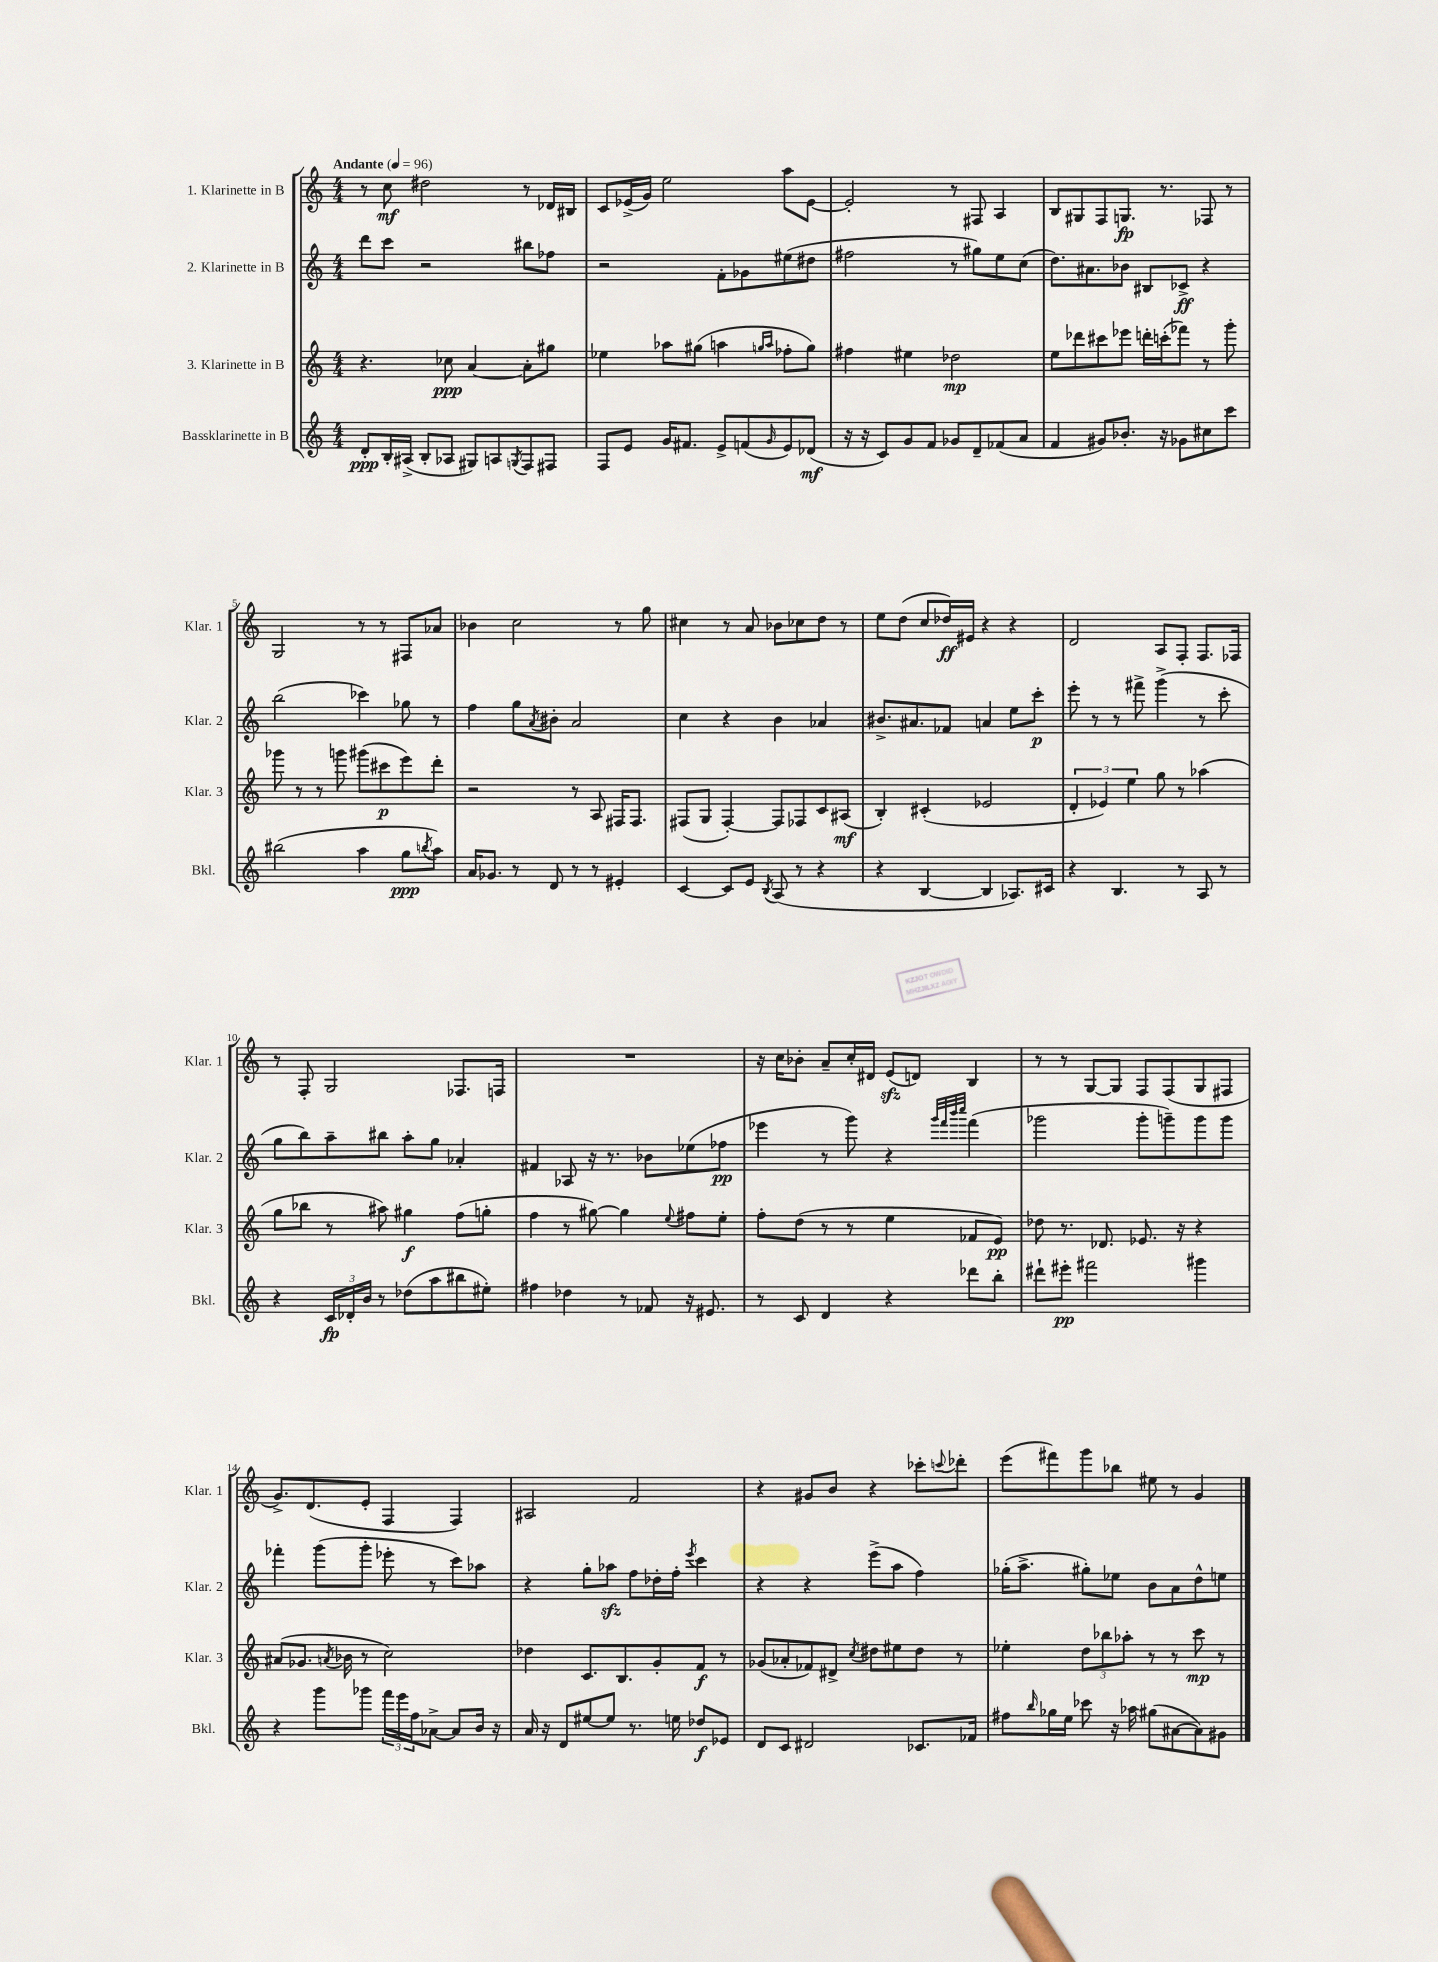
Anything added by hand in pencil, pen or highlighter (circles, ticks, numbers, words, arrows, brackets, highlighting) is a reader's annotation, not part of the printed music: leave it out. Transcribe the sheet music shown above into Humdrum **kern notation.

**kern	**kern	**kern	**kern
*staff4	*staff3	*staff2	*staff1
*clefG2	*clefG2	*clefG2	*clefG2
*k[]	*k[]	*k[]	*k[]
*M4/4	*M4/4	*M4/4	*M4/4
*MM96	*MM96	*MM96	*MM96
8d'	4.r	8ddd	8r
16B'	.	8ccc	8cc
(16A#^	.	.	.
8B'	.	2r	2dd#
8A-	8cc-	.	.
8G#)	[4a	.	.
8A	.	.	.
8qG	.	.	.
8F	8a']	8bb#	8r
8F#	8gg#	8ff-	16d-
.	.	.	16B#
=	=	=	=
8F	4ee-	2r	8c
8e	.	.	(16e-^
.	.	.	16g)
16g	8aa-	.	2ee
8.f#	.	.	.
.	(8gg#	.	.
8e^	4aa	8f'	.
(8f	.	8g-	.
.	16qqgg	.	.
16qqg	16qqaa	.	.
8e)	8ff-'	(8ee#	8aa
(8d-	8gg)	8dd#	[8e-
=	=	=	=
16r	4ff#	2ff#	2e-']
16r	.	.	.
8c)	.	.	.
8g	4ee#	.	.
8f	.	.	.
8g-	2dd-	8r	8r
8d~	.	8gg#)	8F#
(8f-	.	8ee	4A
8a	.	(8cc	.
=	=	=	=
4f	8ee	8.dd)	8B
.	8ddd-	.	8G#
.	.	8.a#	.
8g#)	8ccc#	.	8F
8.b-'	8eee-	8b-	8.G
.	16ddd'	8B#	.
16r	(16ccc'	.	8.r
8g-	8fff-)	8c-^	.
8cc#	8r	4r	8F-
8ccc	8ggg'	.	8r
=	=	=	=
(2bb#	8ggg-	(2bb	2G
.	8r	.	.
.	8r	.	.
.	8ggg	.	.
4aa	(8ggg#	4ccc-)	8r
.	8ccc#	.	8r
8gg	8eee)	8gg-	8F#
8qbb	.	.	.
8aa)	8ddd'	8r	8a-
=	=	=	=
16a	2r	4ff	4b-
8.g-	.	.	.
8r	.	8gg	2cc
.	.	8qa	.
8d	.	8b#'	.
8r	8r	2a	.
8r	8A	.	.
4e#'	16F#	.	8r
.	8.F#	.	.
.	.	.	8gg
=	=	=	=
[4c	(8F#	4cc	4cc#
.	8G	.	.
8c]	[4F#')	4r	8r
8e	.	.	8a
8qB	.	.	.
(8A	8F#]	4b	8b-
8r	8F-	.	8cc-
4r	8c	4a-	8dd
.	(8A#	.	8r
=	=	=	=
4r	4B')	8.b#^	8ee
.	.	.	(8dd
.	.	8.a#	.
[4B	(4c#'	.	8cc
.	.	8f-	16dd-)
.	.	.	16e#
4B]	2e-	4a	4r
8.A-)	.	8ee	4r
.	.	8ccc'	.
16c#	.	.	.
=	=	=	=
4r	6d'	8eee'	2d
.	.	8r	.
.	6e-)	.	.
4.B	.	8r	.
.	6ee	.	.
.	.	8fff#^	.
.	8gg	(4ggg^	8A
8r	8r	.	8F'
8A	(4aa-	8r	8.F
8r	.	8ccc'	.
.	.	.	16F-
=	=	=	=
4r	8gg	8gg	8r
.	8bb-	8bb)	8F'
24c	8r	8aa~	2G
24d-'	.	.	.
24b	.	.	.
8r	8aa#)	8bb#	.
(8dd-	4gg#	8aa'	.
8aa	.	8gg	.
8bb#	(8ff	4a-'	8.F-
8ee#')	8gg'	.	.
.	.	.	16F
=	=	=	=
4ff#	4ff	4f#	1r
4dd-	8r	8A-	.
.	[8gg#)	16r	.
.	.	8.r	.
8r	4gg#]	.	.
8f-	.	8b-	.
.	8qqee	.	.
16r	8ff#	(8ee-	.
8.e#	.	.	.
.	8ee'	8ff-	.
=	=	=	=
8r	8ff'	4eee-	16r
.	.	.	16cc
8c	(8dd	.	8b-'
4d	8r	8r	8a~
.	8r	8ggg)	16cc'
.	.	.	16d#
4r	4ee	4r	(8e
.	.	.	8d)
.	.	32qqggg	.
.	.	32qqfff	.
.	.	32qqbbb	.
.	.	32qqcccc	.
8ddd-	8f-	(4fff	4B
8bb'	8e)	.	.
=	=	=	=
8ddd#`	8dd-	2ggg-	8r
8eee#'	8.r	.	8r
2fff#	.	.	[8G
.	8.d-	.	.
.	.	.	8G]
.	8.e-	8ggg-'	8F
.	.	8ggg~)	(8F
.	16r	.	.
4ggg#	4r	8ggg	8G
.	.	8ggg	8F#
=	=	=	=
4r	(8a#	4fff-'	8.g^)
.	8.g-	.	.
.	.	.	(8.d
8ggg	.	(8ggg	.
.	8qa	.	.
.	16b-	.	.
8ggg-	8r	8ggg'	8e'
24fff	2cc)	8eee-'	4F
24eee	.	.	.
24ff	.	.	.
[8a-^	.	8r	.
8a-]	.	8ccc)	4F)
16b	.	8aa-	.
16r	.	.	.
=	=	=	=
16a	4dd-	4r	2A#
16r	.	.	.
8d	.	.	.
[8ee#	8.c	8gg'	.
8ee#]	.	8aa-	.
.	8.B	.	.
8.r	.	8ff	2f
.	8g'	16dd-'	.
16ee	.	16ff'	.
.	.	8qeee	.
8dd-	8f	4ccc	.
8e-	8r	.	.
=	=	=	=
8d	(8g-	4r	4r
8c	8a-'	.	.
2d#	8f-)	4r	8g#
.	8d#^	.	8b
.	8qcc	.	.
.	8dd#	(8eee^	4r
.	8ee#	8aa	.
8.c-	8dd#	4ff)	8ccc-'
.	.	.	8qqccc
.	8r	.	8ddd-'
16f-	.	.	.
=	=	=	=
8ff#	4ee-'	(16gg-'	(8eee
.	.	8.aa^	.
16qqbb	.	.	.
16gg-	.	.	8fff#)
16ee	.	.	.
8ccc-	12dd	8gg#')	8ggg
.	12bb-	.	.
16r	.	8ee-	8bb-
.	12aa-'	.	.
16aa-	.	.	.
(8gg#	8r	8b	8ee#
[8a#	8r	8a	8r
8a#])	8ccc	8dd^^	4g
8g#	8r	8ee	.
==	==	==	==
*-	*-	*-	*-
